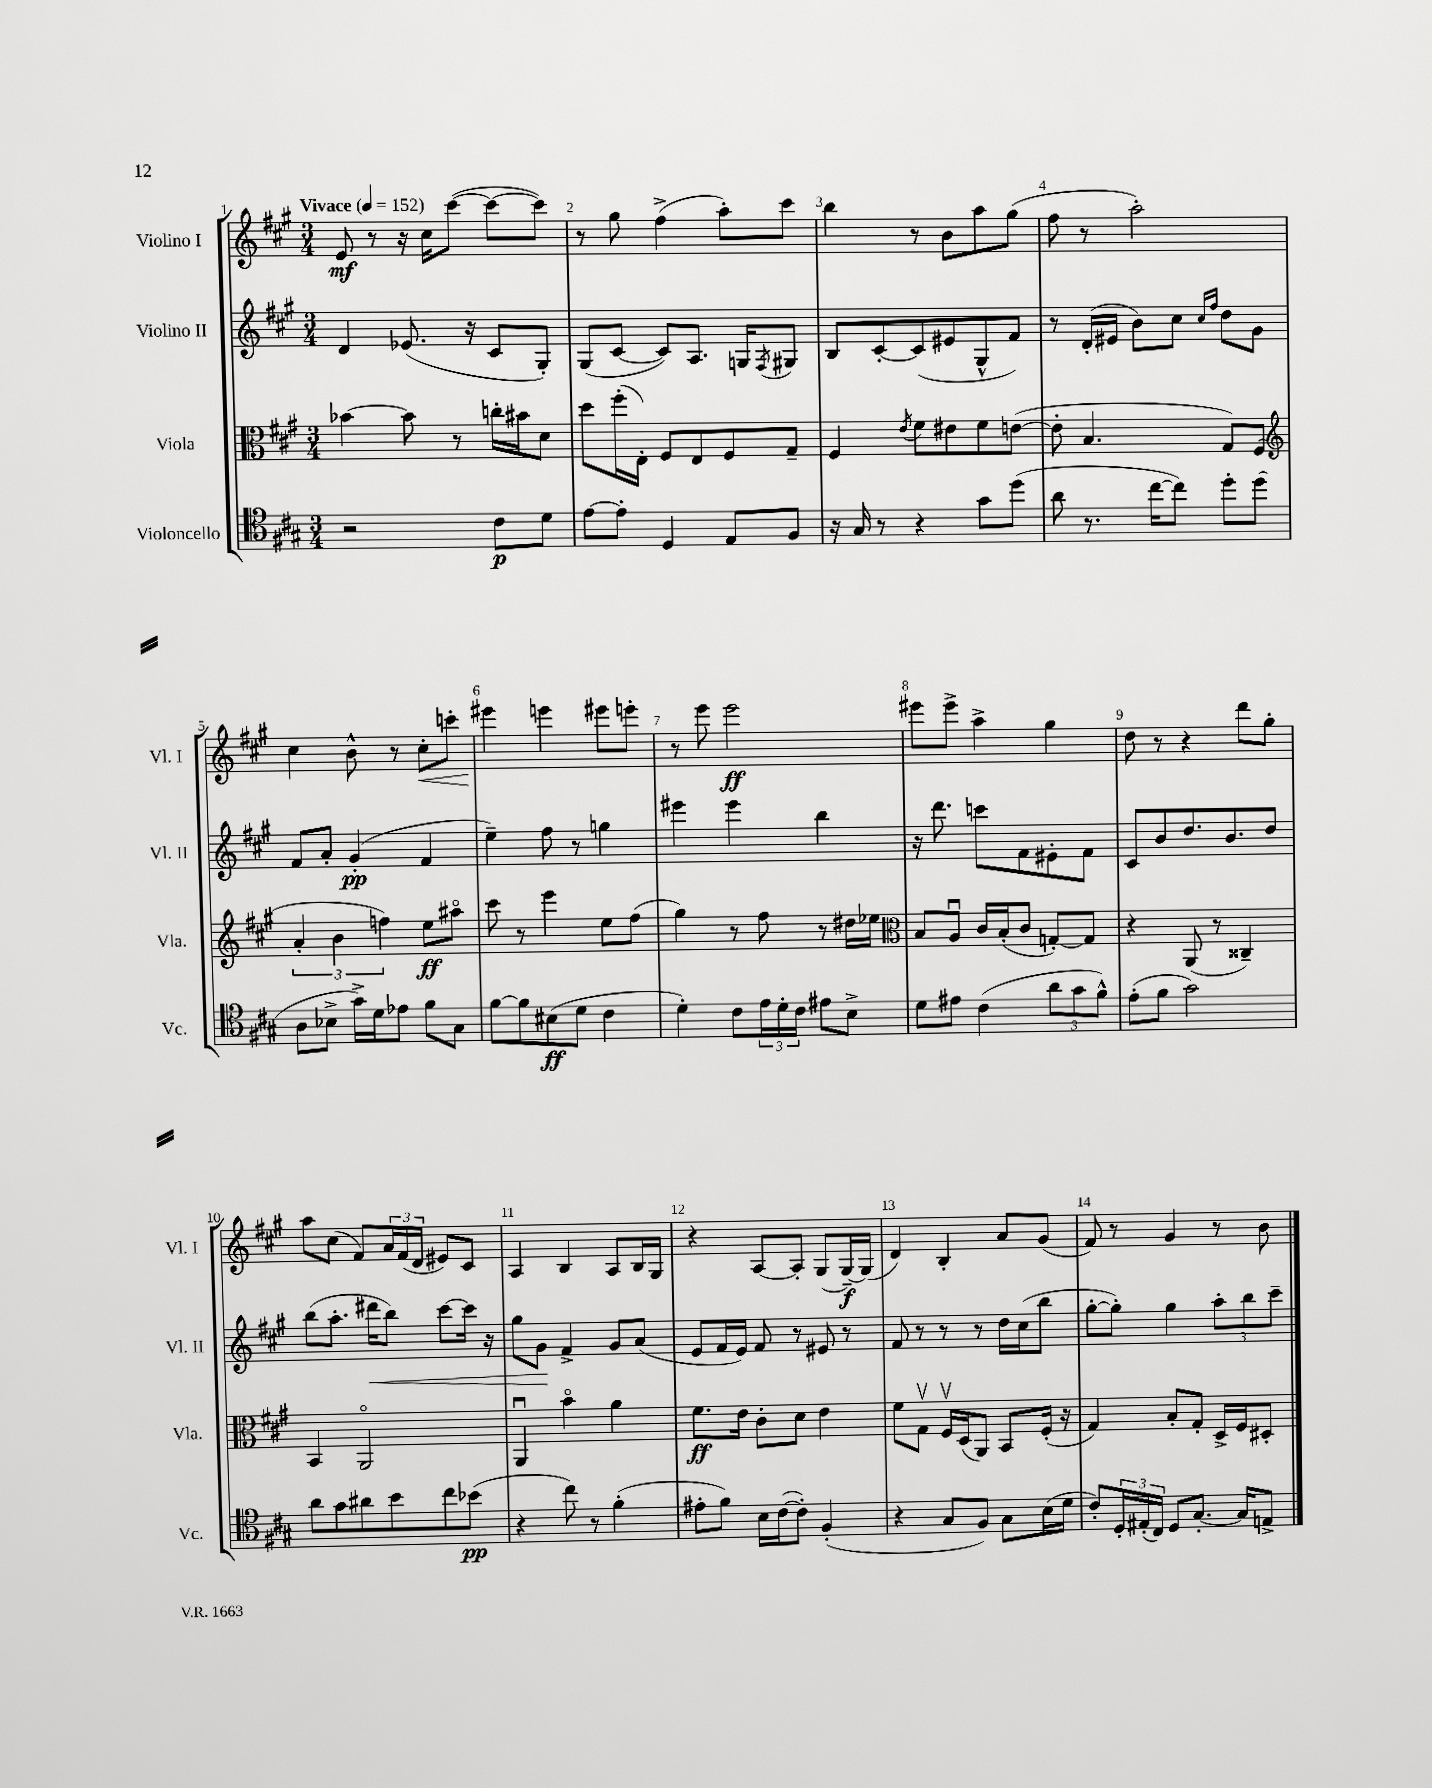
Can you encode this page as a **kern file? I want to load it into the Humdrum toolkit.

**kern	**kern	**kern	**kern
*staff4	*staff3	*staff2	*staff1
*clefC4	*clefC3	*clefG2	*clefG2
*k[f#c#g#]	*k[f#c#g#]	*k[f#c#g#]	*k[f#c#g#]
*M3/4	*M3/4	*M3/4	*M3/4
*MM152	*MM152	*MM152	*MM152
2r	[4b-	4d	8e
.	.	.	8r
.	8b-]	(8.e-	16r
.	.	.	16cc#
.	8r	.	([8ccc#
.	.	16r	.
8c#	16cc'	8c#	8ccc#_
.	16b#	.	.
8d	8d	8G#')	8ccc#])
=	=	=	=
[8e	8dd	(8G#	8r
8e']	(16ff#'	[8c#	8gg#
.	16E')	.	.
4D	8F#	8c#])	(4ff#^
.	8E	8.A	.
8E	8F#	.	8aa')
.	.	16G	.
.	.	8qF#	.
8F#	8G#~	8G#	8ccc#
=	=	=	=
16r	4F#	8B	4bb
16G#	.	.	.
8r	.	[8c#'	.
.	8qe	.	.
4r	8f#	(8c#]	8r
.	8e#	8e#	8b
8g#	8f#	8G#^^	8aa
(8dd	([8e	8f#)	(8gg#
=	=	=	=
8a	8e']	8r	8ff#
8.r	4.B	(16d'	8r
.	.	16e#	.
.	.	8b)	2aa')
[16cc#	.	.	.
8cc#])	.	8cc#	.
.	.	16qqcc#	.
.	.	16qqff#	.
8dd'	8G#)	8dd	.
(8dd	(8F#	8g#	.
=	=	=	=
*	*clefG2	*	*
8A	6a'	8f#	4cc#
8B-^	.	8a'	.
.	6b	.	.
16g#^)	.	(4g#'	8b^^
16d	.	.	.
.	6ff)	.	.
8e-	.	.	8r
8f#	8ee	4f#	8cc#'
8G#	8aa#o	.	8ccc'
=	=	=	=
[8f#	8ccc#	4ee~)	4eee#
8f#]	8r	.	.
(8B#	4eee	8ff#	4eee
8d	.	8r	.
4c#	8ee	4gg	8eee#
.	(8ff#	.	8eee'
=	=	=	=
4d')	4gg#)	4eee#	8r
.	.	.	8eee
8c#	8r	4eee#	2eee
24e	8ff#	.	.
24d'	.	.	.
24c#	.	.	.
8e#	8r	4bb	.
8B^	16dd#	.	.
.	16ee-	.	.
=	=	=	=
*	*clefC3	*	*
8d	8B	16r	8eee#
.	.	8.ddd	.
8e#	8Au	.	8eee#^
(4c#	16c#	8ccc	4aa^
.	(16B'	.	.
.	8c#	8f#	.
12a	[8G')	8e#'	4gg#
12g#	.	.	.
.	8G]	8f#	.
12f#^^)	.	.	.
=	=	=	=
(8e'	4r	8c#	8dd
8f#	.	8b	8r
2g#)	(8AA	8.dd	4r
.	8r	.	.
.	.	8.b	.
.	4C##~)	.	8ddd
.	.	8dd	8gg#'
=	=	=	=
8a	4BB	(8bb	8aa
8g#	.	8.aa'	(8cc#
8a#	2AAo	.	8f#)
.	.	16ddd#	.
8b	.	8bb)	24a
.	.	.	(24f#
.	.	.	24d
8cc#	.	[8ccc#	8e#)
(8b-	.	16ccc#]	8c#
.	.	16r	.
=	=	=	=
4r	4AAu	8gg#	4A
.	.	8g#	.
8cc#)	4bo	4f#^	4B
8r	.	.	.
(4f#'	4a	8g#	8A
.	.	(8a	16B
.	.	.	16G#
=	=	=	=
8e#'	8.f#	8e	4r
8f#)	.	16f#	.
.	16e	16e)	.
16B	8c#'	8f#	[8A
([16c#	.	.	.
8c#'])	8d	8r	8A']
(4F#'	4e	8e#	(8G#
.	.	8r	[16G#~)
.	.	.	(16G#]
=	=	=	=
4r	8f#	8f#	4d)
.	8G#v	8r	.
8G#	16F#v	8r	4B'
.	(16D	.	.
8F#)	8AA)	8r	.
8G#	8BB	16dd	8a
.	.	(16cc#	.
(16B	(16F#'	8bb	(8g#
16d	16r	.	.
=	=	=	=
8c#')	4G#)	[8gg#'	8f#)
24D'	.	8gg#'])	8r
(24E#'	.	.	.
24C#)	.	.	.
8D	8B'	4gg#	4g#
[8.G#'	8G#'	.	.
.	16D^	12aa'	8r
16G#]	16F#	.	.
.	.	12bb	.
8E^	8D#'	.	8b
.	.	12ccc#~	.
==	==	==	==
*-	*-	*-	*-
